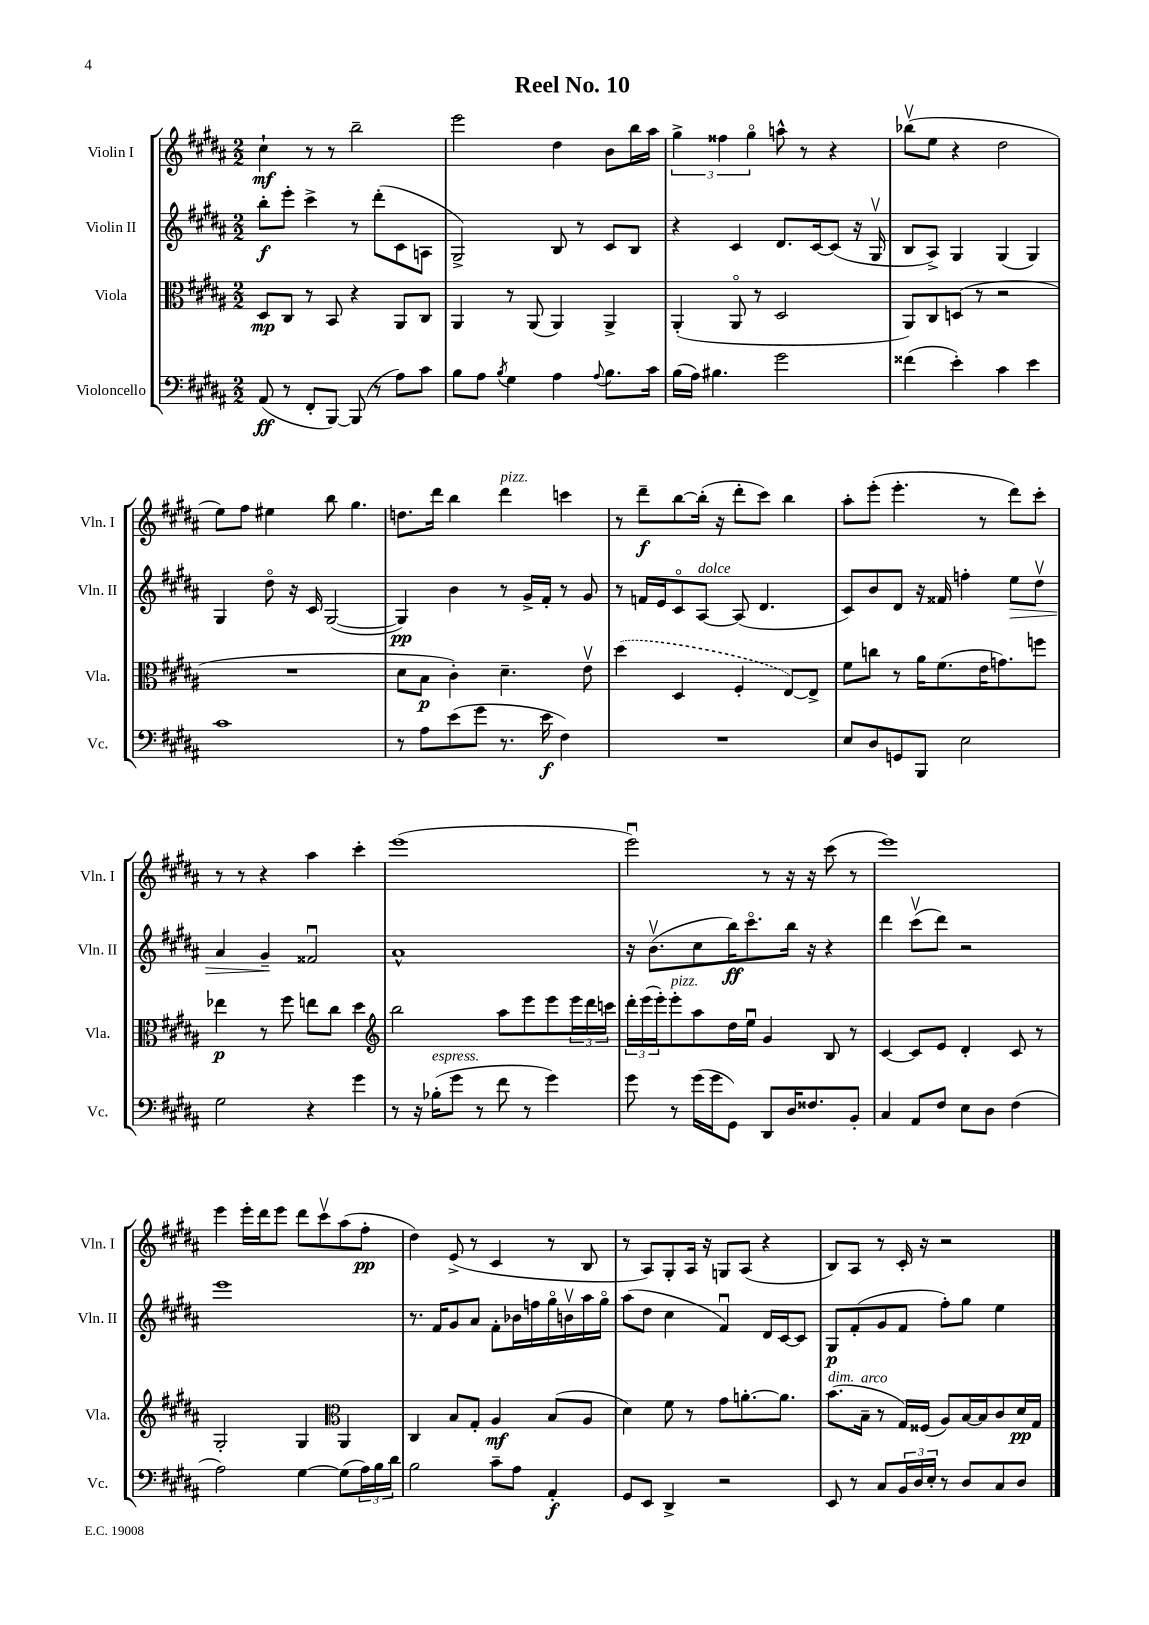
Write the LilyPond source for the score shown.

\header { title = "Reel No. 10" }
<<
\new StaffGroup <<
\new Staff = "s0" \with { instrumentName = "Violin I" shortInstrumentName = "Vln. I" } {
    \clef treble \key b \major \numericTimeSignature \time 2/2
    cis''4-!\mf r8 r8 b''2-- |
    e'''2 dis''4 b'8 b''16 ais''16 |
    \tuplet 3/2 { gis''4-> fisis''4 gis''4\flageolet } a''8-^ r8 r4 |
    bes''8\upbow( e''8 r4 dis''2 |
    e''8) fis''8 eis''4 b''8 gis''4. |
    d''8. dis'''16 b''4 dis'''4^\markup { \italic "pizz." } c'''4 |
    r8 dis'''8--\f b''8~ b''16-.( r16 dis'''8-. cis'''8) b''4 |
    ais''8-. e'''8-.( e'''4.-. r8 dis'''8) cis'''8-. |
    r8 r8 r4 ais''4 cis'''4-. |
    e'''1( |
    e'''2\downbow) r8 r16 r16 cis'''8( r8 |
    e'''1) |
    e'''4 e'''16-. dis'''16 e'''8 dis'''8 cis'''8\upbow ais''8( fis''8-.\pp |
    dis''4) e'8->( r8 cis'4 r8 b8 |
    r8 ais8) gis8-. ais16 r16 g8 ais8( r4 |
    b8) ais8 r8 cis'16-. r16 r2 \bar "|." |
}
\new Staff = "s1" \with { instrumentName = "Violin II" shortInstrumentName = "Vln. II" } {
    \clef treble \key b \major \numericTimeSignature \time 2/2
    b''8-.\f e'''8-. cis'''4-> r8 dis'''8-.( cis'8 a8 |
    gis2->) b8 r8 cis'8 b8 |
    r4 cis'4 dis'8. cis'16~ cis'8( r16 gis16\upbow |
    b8 ais8->) gis4 gis4( gis4) |
    gis4 dis''8\flageolet r16 cis'16 gis2~( |
    gis4\pp) b'4 r8 gis'16-> fis'16-. r8 gis'8 |
    r8 f'16 e'16 cis'8\flageolet ais8~^\markup { \italic "dolce" } ais8( dis'4. |
    cis'8) b'8 dis'8 r16 fisis'16 f''4-. e''8\> dis''8\upbow |
    ais'4 gis'4--\! fisis'2\downbow |
    ais'1-^ |
    r16 b'8.\upbow( cis''8 b''16\ff) cis'''8.\flageolet b''16 r16 r4 |
    dis'''4 cis'''8\upbow( dis'''8) r2 |
    e'''1 |
    r8. fis'16 gis'8 ais'8 fis'8-. bes'16 f''16 gis''16\flageolet b'16\upbow ais''16 gis''16\flageolet |
    ais''8( dis''8 cis''4 fis'4\downbow) dis'16 cis'16~ cis'8 |
    gis8\p fis'8-.( gis'8 fis'8 fis''8-.) gis''8 e''4 \bar "|." |
}
\new Staff = "s2" \with { instrumentName = "Viola" shortInstrumentName = "Vla." } {
    \clef alto \key b \major \numericTimeSignature \time 2/2
    dis8\mp cis8 r8 b,8 r4 ais,8 cis8 |
    ais,4 r8 ais,8( ais,4) ais,4-> |
    ais,4-.( ais,8\flageolet r8 dis2 |
    ais,8) cis8 d8( r8 r2 |
    R1 |
    dis'8 b8\p cis'4-.) dis'4.-- e'8\upbow |
    \once \slurDashed dis''4( dis4 fis4-. e8~) e8-> |
    fis'8 c''8 r8 ais'16 fis'8.( e'16 g'8.) f''8 |
    ees''4\p r8 fis''8 e''8 cis''8 dis''4 |
    \clef treble b''2 ais''8 e'''8 e'''8 \tuplet 3/2 { e'''16 dis'''16 c'''16 } |
    \tuplet 3/2 { dis'''16-. e'''16( e'''16-.) } e'''8-.^\markup { \italic "pizz." } ais''8 dis''16 e''16\downbow gis'4 b8 r8 |
    cis'4~ cis'8 e'8 dis'4-. cis'8 r8 |
    gis2-. gis4 \clef alto ais,4 |
    cis4 b8 gis8-. ais4\mf b8( ais8 |
    dis'4) fis'8 r8 gis'8 a'8.~-. a'8. |
    b'8.^\markup { \italic "dim." }( b16--^\markup { \italic "arco" } r8 gis16) fisis16( ais8) b16~ b16 cis'8 dis'16\pp gis16 \bar "|." |
}
\new Staff = "s3" \with { instrumentName = "Violoncello" shortInstrumentName = "Vc." } {
    \clef bass \key b \major \numericTimeSignature \time 2/2
    ais,8\ff( r8 fis,8-. b,,8~) b,,8( r8 ais8) cis'8 |
    b8 ais8 \acciaccatura { b8 } gis4 ais4 \appoggiatura { ais8 } b8. cis'16 |
    b16( ais16) bis4. gis'2 |
    fisis'4( e'4-.) cis'4 e'4 |
    cis'1 |
    r8 ais8 e'8( gis'8 r8. e'16\f fis4) |
    R1 |
    e8 dis8 g,8 b,,8 e2 |
    gis2 r4 gis'4 |
    r8 r16 bes16-.^\markup { \italic "espress." }( gis'8 r8 fis'8 r8 gis'4) |
    gis'8 r8 gis'16( gis'16 gis,8) dis,8 dis16 fisis8. b,8-. |
    cis4 ais,8 fis8 e8 dis8 fis4( |
    ais2) gis4~ gis8( \tuplet 3/2 { ais16) b16 dis'16 } |
    b2 cis'8-- ais8 ais,4-.\f |
    gis,8 e,8 dis,4-> r2 |
    e,8 r8 cis8 \tuplet 3/2 { b,16 dis16 e16-. } r8 dis8 cis8 dis8 \bar "|." |
}
>>
>>
\layout { \context { \Score \remove "Bar_number_engraver" } }
